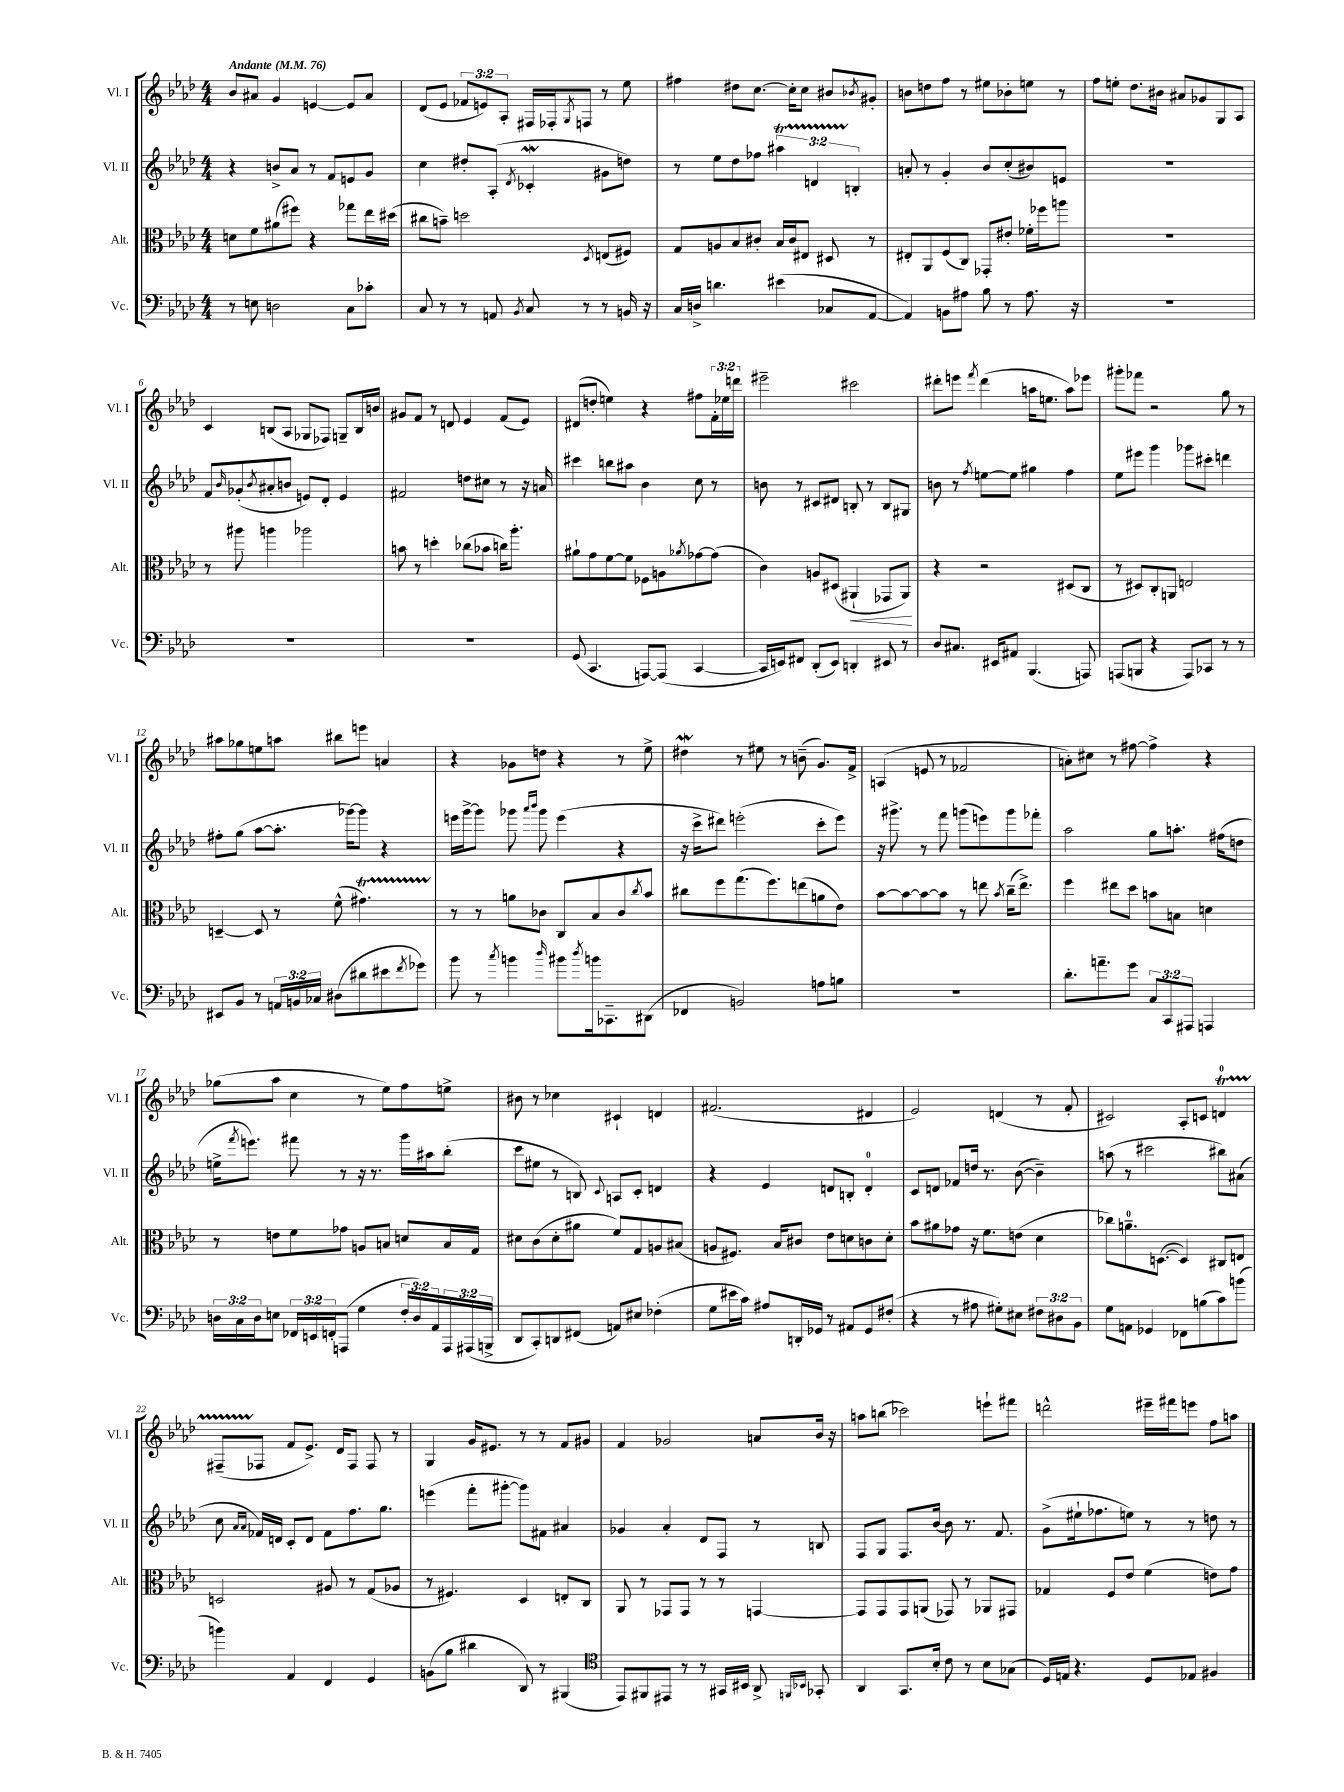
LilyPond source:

<<
\new StaffGroup <<
\new Staff = "s0" \with { instrumentName = "Vl. I" shortInstrumentName = "Vl. I" } {
    \clef treble \key aes \major \numericTimeSignature \time 4/4 \override Staff.TupletNumber.text = #tuplet-number::calc-fraction-text \tempo "Andante" 4 = 76
    bes'8 ais'8 g'4 e'4~ e'8 ais'8 |
    des'8( ees'8 \tuplet 3/2 { fes'8 e'8) aes8-. } fis16 fes16-. \acciaccatura { g8 } f8 r8 ees''8 |
    fis''4 dis''8 c''8.~ c''16-. c''8 bis'8 \acciaccatura { bes'8 } gis'8-. |
    b'8 d''8 f''8 r8 eis''8 bes'8-. e''8 r8 |
    f''8 e''8-. des''8. bis'16 ais'8 ges'8 g8 aes8 |
    c'4 b8( aes8 ges8 fes8) g8-- b16 b'16 |
    gis'8 f'8 r8 d'8 ees'4 f'8( ees'8) |
    dis'8( d''8-. e''4) r4 fis''8 \tuplet 3/2 { f'16-. ees''16 d'''16 } |
    eis'''2-- cis'''2 |
    dis'''8-. e'''8 \acciaccatura { f'''8 } dis'''4( a''16 e''8. a''8) ees'''8 |
    gis'''8-. fes'''8 r2 g''8 r8 |
    ais''8 ges''8 e''8 a''8 bis''8 e'''8 a'4 |
    r4 ges'8 d''8 r4 r8 ees''8-> |
    dis''4\mordent r8 eis''8 r8 b'8--( g'8.) f'16-> |
    a4( e'8 r8 fes'2 |
    a'8-.) cis''8 r8 fis''8~ fis''4-> r4 |
    ges''8( aes''8 c''4 r8 ees''8) f''8 e''8-> |
    bis'8 r8 ces''4 cis'4-! d'4 |
    fis'2.( dis'4 |
    ees'2) d'4( r8 f'8-. |
    cis'2) aes8-. c'8 d'4-0\startTrillSpan |
    fis8--( fes8\stopTrillSpan f'8 ees'8.->) des'16 fes8 fes8 r8 |
    g4 g'16 eis'8. r8 r8 f'8 gis'8 |
    f'4 ges'2 a'8 bes'16 r16 |
    a''8 b''8( ces'''2) e'''8-! fis'''8 |
    d'''2-^ eis'''16-- fis'''16 e'''8 f''8 a''8 \bar "|." |
}
\new Staff = "s1" \with { instrumentName = "Vl. II" shortInstrumentName = "Vl. II" } {
    \clef treble \key aes \major \numericTimeSignature \time 4/4 \override Staff.TupletNumber.text = #tuplet-number::calc-fraction-text
    r4 b'8-> aes'8 r8 f'8 e'8 g'8 |
    c''4 dis''8-. aes8-.( \acciaccatura { des'8 } ces'4-.\mordent gis'8 d''8) |
    r8 ees''8 des''8 fes''8 \tuplet 3/2 { ais''4\startTrillSpan d'4 b4-.\stopTrillSpan } |
    a'8-. r8 g'4-. bes'8 c''8-.( bis'8) e'8 |
    R1 |
    f'8 \grace { bes'16 } ges'8-.( \acciaccatura { bes'8 } ais'8-. b'8 e'8) des'8-. e'4 |
    fis'2 d''8 cis''8 r8 r16 a'16 |
    cis'''4 b''8 ais''8 bes'4 c''8 r8 |
    b'8 r8 cis'8 dis'8 b8-. r8 b8 gis8 |
    b'8 r8 \acciaccatura { f''8 } e''8~ e''8 gis''4 f''4 |
    ees''8 eis'''8 g'''4 ges'''8 cis'''8-. d'''4 |
    fis''8-. g''8( aes''8~ aes''8.-. ges'''16~) ges'''8 r4 |
    e'''16 g'''16~-> g'''8 ges'''8 \grace { aes'''16 bes'''16 } ges'''8 e'''4( r4 |
    r16 c'''16-> dis'''8) e'''2-.( c'''8-. e'''8) |
    r16 gis'''8.-> r8 f'''8 g'''8( e'''8) g'''8 fes'''8-. |
    aes''2 g''8 a''8.-. fis''16( d''8 |
    e''16-> \acciaccatura { f'''8 } e'''8.) fis'''8 r8 r16 r8. g'''16 ais''16 bes''8-.( |
    c'''8 eis''8 r8 b8) \appoggiatura { c'8 } a8 c'8-. d'4 |
    r4 ees'4 d'8 b8-. d'4-0-. |
    c'8 d'8 fes'8 d''16 r8. bes'8~( bes'4--) |
    a''8( r8 cis'''2 bis''8) ais'8( |
    c''8 \grace { aes'16 aes'16 } fes'16) d'16 c'8-. d'8 fes'8 f''8. g''8. |
    e'''4( f'''8-. gis'''8~-. gis'''8) fis'8 ais'4 |
    ges'4 aes'4-. des'8 f8 r8 b8 |
    f8 g8 f8. bes'16~ bes'8 r8. f'8. |
    g'8->( eis''16-! fes''8. e''8) r8 r8 d''8 r8 \bar "|." |
}
\new Staff = "s2" \with { instrumentName = "Alt." shortInstrumentName = "Alt." } {
    \clef alto \key aes \major \numericTimeSignature \time 4/4
    d'8 f'8 ais'8( fis''8) r4 ges''8 ees''16 dis''16( |
    cis''8 b'8--) d''2 \acciaccatura { des8 } e8( fis8) |
    g8 a8 bes8 cis'8-. bes16 cis'16 eis8 dis8 r8 |
    eis8-. aes,8 f8( c8) ges,8-. eis'8-. fes'16-. fes''16 a''8 |
    R1 |
    r8 ais''8 a''4 aes''2 |
    b'8 r8 d''4-. ces''8( bes'8 c''16) aes''8.-. |
    ais'8-! g'8 f'8~ f'8 fes8 a8 \acciaccatura { aes'8 } ges'8~ ges'8( |
    c'4) a8 dis8( ais,4-!\< ges,8 ais,8\!) |
    r4 r2 dis8( c8 |
    r8 dis8) c8-. a,8 e2 |
    d4~-- d8 r8 f'8-^( gis'4.\startTrillSpan) |
    r8\stopTrillSpan r8 a'8 ces'8 c8 bes8 ces'8 \acciaccatura { c''8 } bes'8 |
    cis''8 f''8 g''8.( f''8.) e''8( a'8 ees'8) |
    bes'8~ bes'8~ bes'8~ bes'8 r8 e''8 \acciaccatura { bes'8 } c''16--( e''8.->) |
    f''4 eis''8 des''8 b'8 b8 d'4 |
    r8 e'8 f'8 ges'8 a8 b8 d'8 b16 g16 |
    dis'8 c'8( dis'8-. ais'8 f'8) g8 a8 bis8( |
    a8 fis8.) bes16 cis'8 ees'8 d'8 c'8 d'8-. |
    bes'8 ais'8 ges'8 r16 f'8. e'8( des'4 |
    ces''8) a'8.-0-- d8.~( d4) cis8 e8 |
    d2 ais8 r8 g8( aes8 |
    r8 fis4.) des4 e8-. c8 |
    aes,8 r8 ges,8 ges,8 r8 r8 g,4~ |
    g,8 g,8 g,8 a,8( ges,8) r8 aes,8 gis,8 |
    ges4 f8 ees'8 f'4( e'8) g'8 \bar "|." |
}
\new Staff = "s3" \with { instrumentName = "Vc." shortInstrumentName = "Vc." } {
    \clef bass \key aes \major \numericTimeSignature \time 4/4 \override Staff.TupletNumber.text = #tuplet-number::calc-fraction-text
    r8 e8 d2 c8 ces'8-. |
    c8 r8 r8 a,8 \acciaccatura { bes,8 } c8 r8 r8 b,16 r16 |
    c16 d16-> d'4. eis'4( ces8 aes,8~ |
    aes,4) b,8 ais8 bes8 r8 ais8. r16 |
    R1 |
    R1 |
    R1 |
    g,8( c,4. a,,8~) a,,8( c,4~ |
    c,16 e,16) fis,8 des,8-.( e,8) d,4-. eis,8 r8 |
    des8 cis8. eis,16 ais,8 bes,,4.( a,,8) |
    a,,8( b,,8 r4 a,,8) ces,8 r8 r8 |
    eis,8 bes,8 r8 \tuplet 3/2 { a,16 b,16 ces16 } dis8( dis'8 eis'8 \acciaccatura { f'8 } ges'8) |
    bes'8 r8 \acciaccatura { c''8 } b'4 \grace { des''16 } bis'8 \acciaccatura { des''8 } b'16 ces,8.-- dis,8( |
    fes,4 b,2) a8 b8 |
    R1 |
    des'8.-. a'8.-- g'8 \tuplet 3/2 { c8 c,8 ais,,8 } a,,4 |
    \tuplet 3/2 { d16 c16 d16 } e8 \tuplet 3/2 { fes,16 e,16 f,16-. } a,,8( g4 \tuplet 3/2 { f16-. d16) aes,16 } \tuplet 3/2 { a,,16 ais,,16( b,,16-> } |
    des,8 c,8-.) d,8 fis,8( a,8) eis8 fes4-.( |
    g8 eis'16 c'16) ais8 d,16-. ges,16 r8 ais,8 ges,8 fis8-.( |
    r4 r8 ais8 gis8-.) eis8 \tuplet 3/2 { fis8 dis8 bes,8 } |
    g8 a,8 ges,4 fes,8 b8( c'8) b'8( |
    b'4) aes,4 f,4 g,4 |
    b,8( bes8 dis'4 des,8) r8 bis,,4( |
    \clef tenor ees,8) fis,8 eis,8 r8 r8 gis,16 bis,16 aes,8-> \grace { f,16 bes,16 } ges,8-. |
    aes,4 g,8. bes16-. c'8 r8 bes8 ges8( |
    des16) e16 r4. des8 ees8 fis4 \bar "|." |
}
>>
>>
